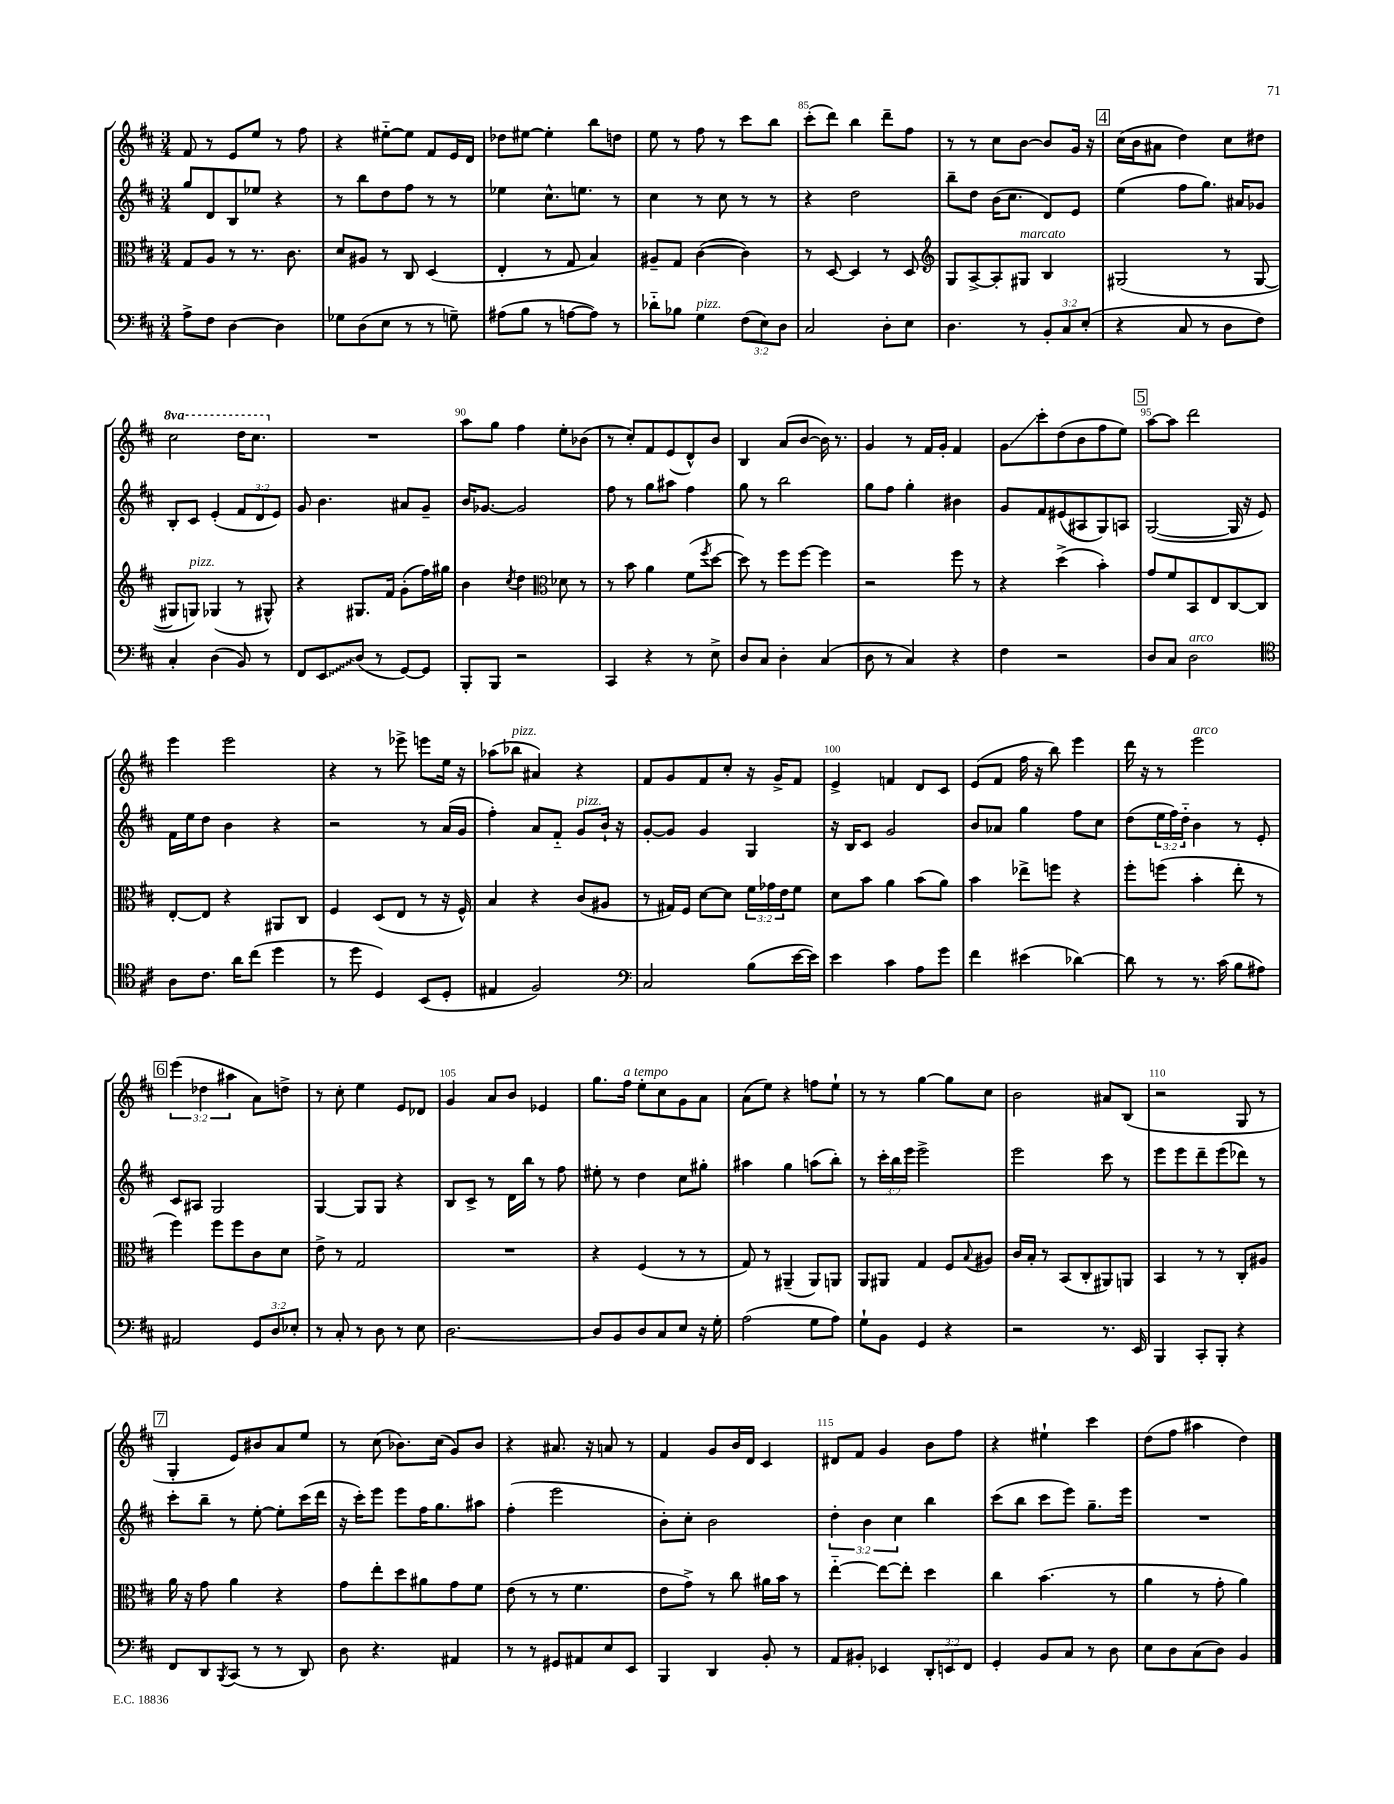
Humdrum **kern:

**kern	**kern	**kern	**kern
*staff4	*staff3	*staff2	*staff1
*clefF4	*clefC3	*clefG2	*clefG2
*k[f#c#]	*k[f#c#]	*k[f#c#]	*k[f#c#]
*M3/4	*M3/4	*M3/4	*M3/4
8A^	8G	8gg	8f#
8F#	8A	8d	8r
[4D	8r	8B	8e
.	8.r	8ee-	8ee
4D]	.	4r	8r
.	8.c#	.	.
.	.	.	8ff#
=	=	=	=
8G-	8d	8r	4r
(8D	8A#	8bb	.
8E	8r	8dd	[8ee#'~
8r	8C#	8ff#	8ee#]
8r	(4D	8r	8f#
8G~)	.	8r	16e
.	.	.	16d
=	=	=	=
(8A#	4E'	4ee-	8dd-
8B	.	.	[8ee#
8r	8r	8.cc#^^	4ee#']
[8A	8G	.	.
.	.	8.ee	.
8A])	4B)	.	8bb
8r	.	8r	8dd
=	=	=	=
8d-'~	8A#~	4cc#	8ee
8B-	8G	.	8r
4G	([4c#	8r	8ff#
.	.	8cc#	8r
(12F#	4c#])	8r	8ccc#
12E)	.	.	.
.	.	8r	8bb
12D	.	.	.
=	=	=	=
2C#	8r	4r	(8ccc#'
.	[8D	.	8ddd)
.	4D]	2dd	4bb
8D'	8r	.	8ddd~
8E	8D	.	8ff#
=	=	=	=
*	*clefG2	*	*
4.D	8G	8bb~	8r
.	[8A^	8dd	8r
.	8A']	(16b	8cc#
.	.	8.cc#	.
8r	8G#	.	[8b
12BB'	4B	8d)	8b]
12C#	.	.	.
.	.	8e	16g
(12E'	.	.	.
.	.	.	16r
=	=	=	=
4r	(2G#	(4ee	(16cc#
.	.	.	16b
.	.	.	8a#
8C#	.	8ff#	4dd)
8r	.	8.gg)	.
8D	8r	.	8cc#
.	.	16a#	.
8F#)	[8G#	8g-	8dd#
=	=	=	=
4C#'	8G#]	8B'	2ccc#
.	8G)	8c#	.
(4D	(4G-	(4e'	.
8BB)	8r	12f#	16ddd
.	.	.	8.ccc#
.	.	12d	.
8r	8G#^^)	.	.
.	.	12e)	.
=	=	=	=
8FF#	4r	8g	2.r
8EE	.	4.b	.
(8D	8.G#	.	.
8r	.	.	.
.	16f#	.	.
[8GG)	(8g'	8a#	.
8GG]	16ff#)	8g~	.
.	16gg#	.	.
=	=	=	=
8BBB'	4b	16b	8aa
.	.	[8.g-	.
8BBB	.	.	8gg
.	8qcc#	.	.
2r	4dd	2g-]	4ff#
*	*clefC3	*	*
.	8d-	.	8ee'
.	8r	.	(8b-
=	=	=	=
4CC#	8r	8ff#	8r
.	8b	8r	8cc#')
4r	4a	8gg	8f#
.	.	8aa#	(8e
8r	(8f#	4ff#	8d^^)
.	8qff#	.	.
8E^	[8dd	.	8b
=	=	=	=
8D	8dd])	8gg	4B
8C#	8r	8r	.
4D'	8ff#	2bb	(8a
.	[8ff#	.	[8b
(4C#	4ff#]	.	16b])
.	.	.	8.r
=	=	=	=
8D	2r	8gg	4g
8r	.	8ff#	.
4C#)	.	4gg'	8r
.	.	.	16f#
.	.	.	16g'
4r	8ff#	4b#	4f#
.	8r	.	.
=	=	=	=
4F#	4r	8g	8g
.	.	8f#	8ccc#'
2r	(4dd^	(8e#	(8dd
.	.	8A#	8b
.	4b')	8G)	8ff#
.	.	8A	8ee)
=	=	=	=
8D	8g	([2G	[8aa
8C#	8f#	.	8aa]
2D	8BB	.	2ddd
.	8E	.	.
.	[8C#	16G]	.
.	.	16r	.
.	8C#]	8e)	.
=	=	=	=
*clefC4	*	*	*
8A	[8E'	16f#	4eee
.	.	16ee	.
8.c#	8E]	8dd	.
.	4r	4b	2eee
16a	.	.	.
(8cc#	.	.	.
4dd	8AA#	4r	.
.	8C#	.	.
=	=	=	=
8r	4F#	2r	4r
8dd	.	.	.
4D)	(8D	.	8r
.	8E	.	8eee-^
(8BB	8r	8r	8eee
8D'	16r	(16a	16ee
.	16F#^^)	16g	16r
=	=	=	=
4E#	4B	4ff#')	(8aa-
.	.	.	8bb-
2F#)	4r	8a	4a#)
.	.	8f#'~	.
.	(8c#	8g	4r
.	8A#	16b`	.
.	.	16r	.
=	=	=	=
*clefF4	*	*	*
2C#	8r	[8g'	8f#
.	16G#)	8g]	8g
.	16F#	.	.
.	[8d	4g	8f#
.	8d]	.	8cc#'
(8B	24f#	4G	16r
.	24g-	.	.
.	.	.	16g^
.	24e	.	.
[16e	8f#	.	8f#
16e])	.	.	.
=	=	=	=
4e	8d	16r	4e^
.	.	16B	.
.	8b	8c#	.
4c#	4a	2g	4f
8A	(8b	.	8d
8g	8a)	.	8c#
=	=	=	=
4f#	4b	8b	(8e
.	.	8a-	8f#
(4e#	8ee-^	4gg	16ff#
.	.	.	16r
.	8ff	.	8bb)
[4d-)	4r	8ff#	4eee
.	.	8cc#	.
=	=	=	=
8d-]	8ff#'	(8dd	16ddd
.	.	.	16r
8r	(8ff	24ee	8r
.	.	24ff#)	.
.	.	24dd'~	.
8.r	4b'	4b	2eee
(16c#	.	.	.
8B	8ee'	8r	.
8A#)	8r	8e'	.
=	=	=	=
2AA#	4ff#)	8c#	(6eee
.	.	8A#	.
.	.	.	6dd-
.	8ff#	2G	.
.	.	.	6aa#
.	8ff#	.	.
12GG	8c#	.	8a)
12D	.	.	.
.	8d	.	8dd^
12E-'	.	.	.
=	=	=	=
8r	8e^	[4G	8r
8C#'	8r	.	8cc#'
8r	2G	8G]	4ee
8D	.	8G	.
8r	.	4r	8e
8E	.	.	8d-
=	=	=	=
[2.D	2.r	8B	4g
.	.	8c#^	.
.	.	8r	8a
.	.	16d	8b
.	.	16bb	.
.	.	8r	4e-
.	.	8ff#	.
=	=	=	=
8D]	4r	8ee#'	8.gg
8BB	.	8r	.
.	.	.	16ff#
8D	(4F#	4dd	8ee'
8C#	.	.	8cc#
8E	8r	8cc#	8g
16r	8r	8gg#'	8a
16G'	.	.	.
=	=	=	=
(2A	8G)	4aa#	(8a
.	8r	.	8ee)
.	(4AA#~	4gg	4r
8G	8AA#)	(8aa	8ff
8A)	8AA	8bb')	8ee`
=	=	=	=
8G`	8AA	8r	8r
8BB	8AA#	24ccc#'	8r
.	.	24bb	.
.	.	24eee	.
4GG	4G	2eee^	[4gg
4r	8F#	.	8gg]
.	8qqB	.	.
.	8A#	.	8cc#
=	=	=	=
2r	16c#	2eee	2b
.	16B'	.	.
.	8r	.	.
.	(8BB	.	.
.	8C#'	.	.
8.r	8AA#)	8ccc#	8a#
.	8AA	8r	(8B
16EE	.	.	.
=	=	=	=
4BBB	4BB	8eee	2r
.	.	8eee	.
8CC#'	8r	8ddd~	.
8BBB'	8r	(8eee	.
4r	8C#'	8ddd-)	8G
.	8A#	8r	8r
=	=	=	=
8FF#	16a	8ccc#'	4G'
.	16r	.	.
8DD	8g	8bb~	.
8qBBB	.	.	.
(8CC#	4a	8r	8e)
8r	.	[8ee'	8b#
8r	4r	8ee']	8a
8DD)	.	(16ccc#	8ee
.	.	16ddd	.
=	=	=	=
8D	8g	16r	8r
.	.	16ccc#')	.
4.r	8ee'	8eee	(8cc#
.	8dd	8eee	8.b-)
.	8a#	16ff#	.
.	.	8.gg	(16cc#
4AA#	8g	.	8g)
.	8f#	8aa#	8b-
=	=	=	=
8r	(8e	(4ff#'	4r
8r	8r	.	.
8GG#	8r	2eee	8.a#
8AA#	4.f#	.	.
.	.	.	16r
8E	.	.	8a
8EE	.	.	8r
=	=	=	=
4BBB	8e	8b')	4f#
.	8g^)	8cc#'	.
4DD	8r	2b	8g
.	8cc#	.	16b
.	.	.	16d
8BB'	16a#	.	4c#
.	16b	.	.
8r	8r	.	.
=	=	=	=
8AA	[4ee'~	6dd'	8d#
8BB#'	.	.	8f#
.	.	6b	.
4EE-	8ee_	.	4g
.	.	6cc#	.
.	8ee']	.	.
12DD'	4dd	4bb	8b
12EE	.	.	.
.	.	.	8ff#
12FF#	.	.	.
=	=	=	=
4GG'	4cc#	(8ccc#	4r
.	.	8bb	.
8BB	(4.b	8ccc#	4ee#`
8C#	.	8eee)	.
8r	.	8.gg~	4ccc#
8D	8r	.	.
.	.	16eee	.
=	=	=	=
8E	4a	2.r	(8dd
8D	.	.	8ff#
(8C#	8r	.	4aa#
8D)	8g'	.	.
4BB	4a)	.	4dd)
==	==	==	==
*-	*-	*-	*-
